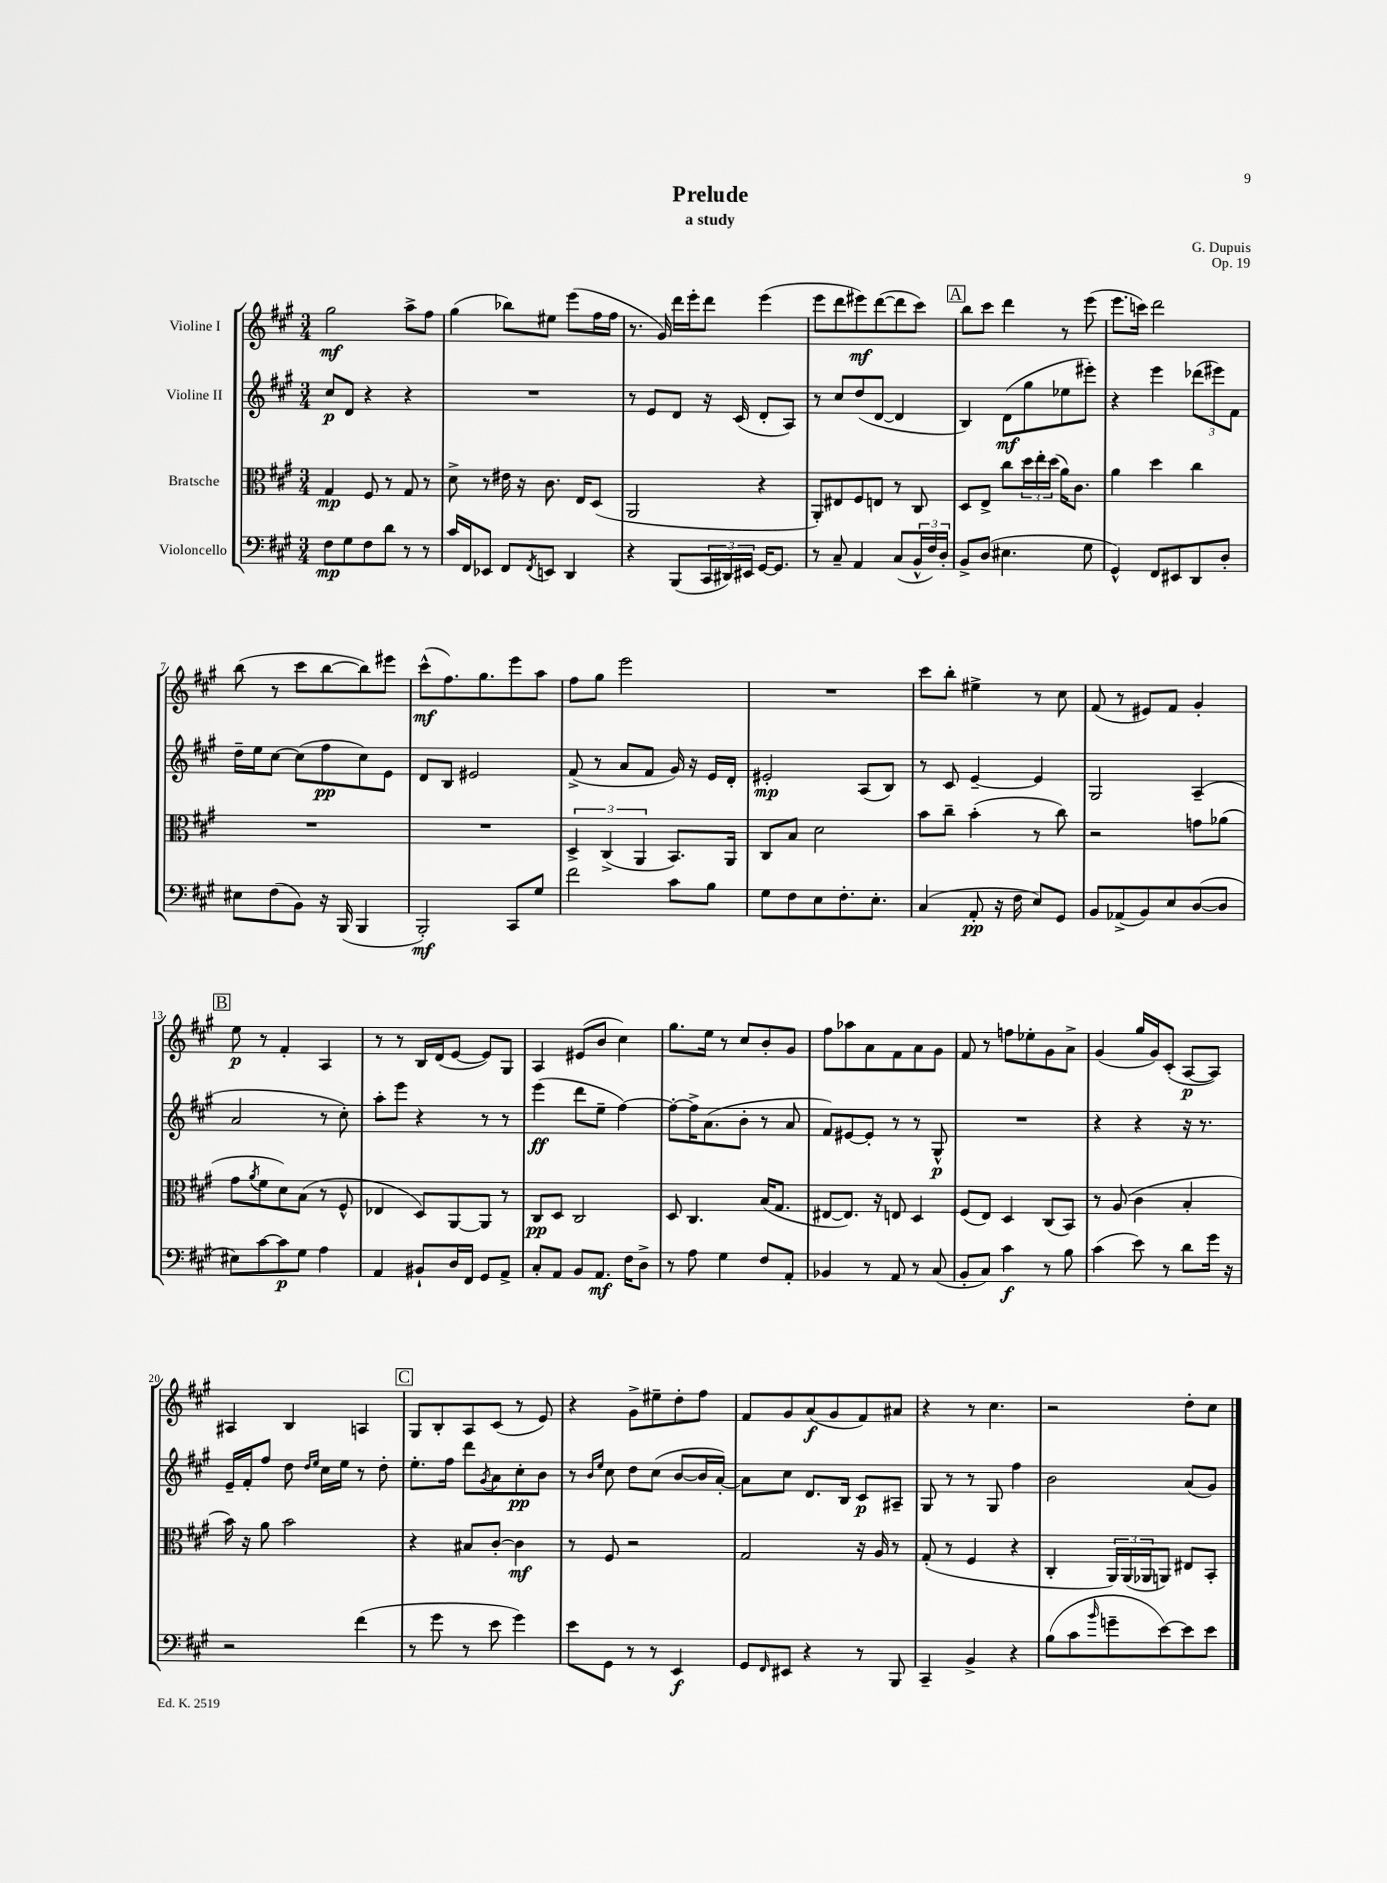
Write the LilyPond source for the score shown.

\header { title = "Prelude" composer = "G. Dupuis" subtitle = "a study" opus = "Op. 19" }
<<
\new StaffGroup <<
\new Staff = "s0" \with { instrumentName = "Violine I" } {
    \clef treble \key a \major \numericTimeSignature \time 3/4
    gis''2\mf a''8-> fis''8 |
    gis''4( bes''8) eis''8 e'''8( fis''16 fis''16 |
    r8. gis'16) d'''16 e'''16-. d'''8 e'''4( |
    e'''8 d'''8 eis'''8\mf) d'''8~( d'''8 cis'''8) |
    \mark \markup { \box "A" } b''8 cis'''8 d'''4 r8 e'''8( |
    e'''8. c'''16) d'''2 |
    b''8( r8 cis'''8 b''8~ b''8) eis'''8 |
    cis'''8-^\mf( fis''8.) gis''8. e'''8 a''8 |
    fis''8 gis''8 e'''2 |
    R2. |
    cis'''8 b''8-. eis''4-> r8 cis''8 |
    fis'8( r8 eis'8) fis'8 gis'4-. |
    \mark \markup { \box "B" } e''8\p r8 fis'4-. a4 |
    r8 r8 b16 d'16( e'8~ e'8) gis8 |
    a4 eis'8( b'8 cis''4) |
    gis''8. e''16 r8 cis''8 b'8-. gis'8 |
    fis''8 aes''8 a'8 fis'8 a'8 gis'8 |
    fis'8 r8 f''8 ees''8-. gis'8 a'8-> |
    gis'4( gis''16 gis'16) cis'8-.( a8~\p a8) |
    ais4 b4 a4 |
    \mark \markup { \box "C" } gis8 b8-. a8 cis'8( r8 e'8) |
    r4 gis'8-> eis''8-- d''8-. fis''8 |
    fis'8 gis'8 a'8\f( gis'8 fis'8) ais'8 |
    r4 r8 cis''4. |
    r2 d''8-. cis''8 \bar "|." |
}
\new Staff = "s1" \with { instrumentName = "Violine II" } {
    \clef treble \key a \major \numericTimeSignature \time 3/4
    cis''8\p d'8 r4 r4 |
    R2. |
    r8 e'8 d'8 r16 cis'16( d'8-. a8) |
    r8 cis''8 d''8( d'8~ d'4 |
    \mark \markup { \box "A" } b4) d'8\mf( gis''8 ees''8 eis'''8-.) |
    r4 e'''4 \tuplet 3/2 { des'''8( eis'''8) fis'8 } |
    d''16-- e''16 cis''8~ cis''8( fis''8\pp cis''8) e'8 |
    d'8 b8 eis'2 |
    fis'8->( r8 a'8 fis'8 gis'16) r16 e'16 d'16-. |
    eis'2-.\mp a8( b8) |
    r8 cis'8 e'4~-- e'4 |
    gis2 a4--( |
    \mark \markup { \box "B" } a'2 r8 cis''8-.) |
    a''8-. e'''8 r4 r8 r8 |
    e'''4\ff( d'''8 e''8-- fis''4~) |
    fis''8~-. fis''16-> a'8.( b'8-. r8 a'8 |
    fis'8) eis'8~ eis'8-. r8 r8 gis8-^\p |
    R2. |
    r4 r4 r16 r8. |
    e'16-- fis'16-. fis''8 d''8 \grace { d''16 e''16 } cis''16 e''16 r8 d''8-. |
    \mark \markup { \box "C" } e''8.-. fis''16 d'''8 \acciaccatura { gis'8 } a'8 cis''8-.\pp b'8 |
    r8 \grace { b'16 e''16 } cis''8 d''8 cis''8( b'8~ b'16 a'16~-.) |
    a'8 cis''8 d'8. b16 cis'8\p ais8-- |
    gis8 r8 r8 gis8 fis''4 |
    b'2 a'8( gis'8) \bar "|." |
}
\new Staff = "s2" \with { instrumentName = "Bratsche" } {
    \clef alto \key a \major \numericTimeSignature \time 3/4
    gis4\mp fis8 r8 gis8 r8 |
    d'8-> r8 eis'16 r16 cis'8. e16 d8( |
    a,2 r4 |
    a,8-.) eis8 fis8 e8 r8 cis8 |
    \mark \markup { \box "A" } d8 e8-> cis''8 \tuplet 3/2 { d''16 e''16-. d''16( } a'16) cis'8. |
    a'4 d''4 cis''4 |
    R2. |
    R2. |
    \tuplet 3/2 { d4-> cis4->( a,4 } b,8.) a,16 |
    cis8 b8 d'2 |
    b'8 cis''8-- b'4-.( r8 cis''8) |
    r2 g'8 aes'8( |
    \mark \markup { \box "B" } gis'8 \acciaccatura { a'8 } fis'8 d'8) b8( r8 fis8-^ |
    ees4 d8) a,8~ a,8 r8 |
    cis8\pp d8 cis2 |
    d8 cis4. b16( gis8. |
    eis8~ eis8.) r16 e8 d4 |
    fis8( e8) d4 cis8( b,8) |
    r8 a8( cis'4 b4-. |
    b'16) r16 a'8 b'2 |
    \mark \markup { \box "C" } r4 bis8 cis'8~-. cis'4\mf |
    r8 fis8 r2 |
    gis2 r16 a16 r8 |
    gis8-.( r8 fis4 r4 |
    cis4-. \tuplet 3/2 { a,16) a,16( aes,16 } a,8) eis8 b,8-. \bar "|." |
}
\new Staff = "s3" \with { instrumentName = "Violoncello" } {
    \clef bass \key a \major \numericTimeSignature \time 3/4
    fis8\mp gis8 fis8 d'8 r8 r8 |
    cis'16 fis,16 ees,8 fis,8 \acciaccatura { fis,8 } e,8 d,4 |
    r4 b,,8( \tuplet 3/2 { cis,16 dis,16) eis,16 } gis,16~ gis,8. |
    r8 cis8-- a,4 cis8( \tuplet 3/2 { b,16-^ fis16) d16-. } |
    \mark \markup { \box "A" } b,8-> d8( eis4. gis8 |
    gis,4-^) fis,8 eis,8 d,8 d8-. |
    eis8 fis8( b,8) r16 b,,16( b,,4 |
    b,,2-.\mf) cis,8 gis8 |
    fis'2 cis'8 b8 |
    gis8 fis8 e8 fis8.-. e8.-. |
    cis4( a,8-.\pp r16 fis16 e8) gis,8 |
    b,8 aes,8->( b,8) e8 d8~( d8 |
    \mark \markup { \box "B" } eis8) cis'8~ cis'8\p gis8 a4 |
    a,4 bis,8-! d16 fis,16 gis,8 a,8-> |
    cis8-. a,8 b,8 a,8.\mf fis16 d8-> |
    r8 a8 gis4 fis8 a,8-. |
    bes,4 r8 a,8 r8 cis8( |
    b,8-. cis8) cis'4\f r8 b8 |
    cis'4( e'8) r8 d'8 gis'16 r16 |
    r2 fis'4( |
    \mark \markup { \box "C" } r8 gis'8 r8 e'8 gis'4) |
    e'8 gis,8 r8 r8 e,4\f |
    gis,8 \grace { fis,16 } eis,8 r4 r8 b,,8 |
    cis,4-- b,4-> r4 |
    b8( cis'8 \grace { b'16 } g'8-- e'8~) e'8 e'8 \bar "|." |
}
>>
>>
